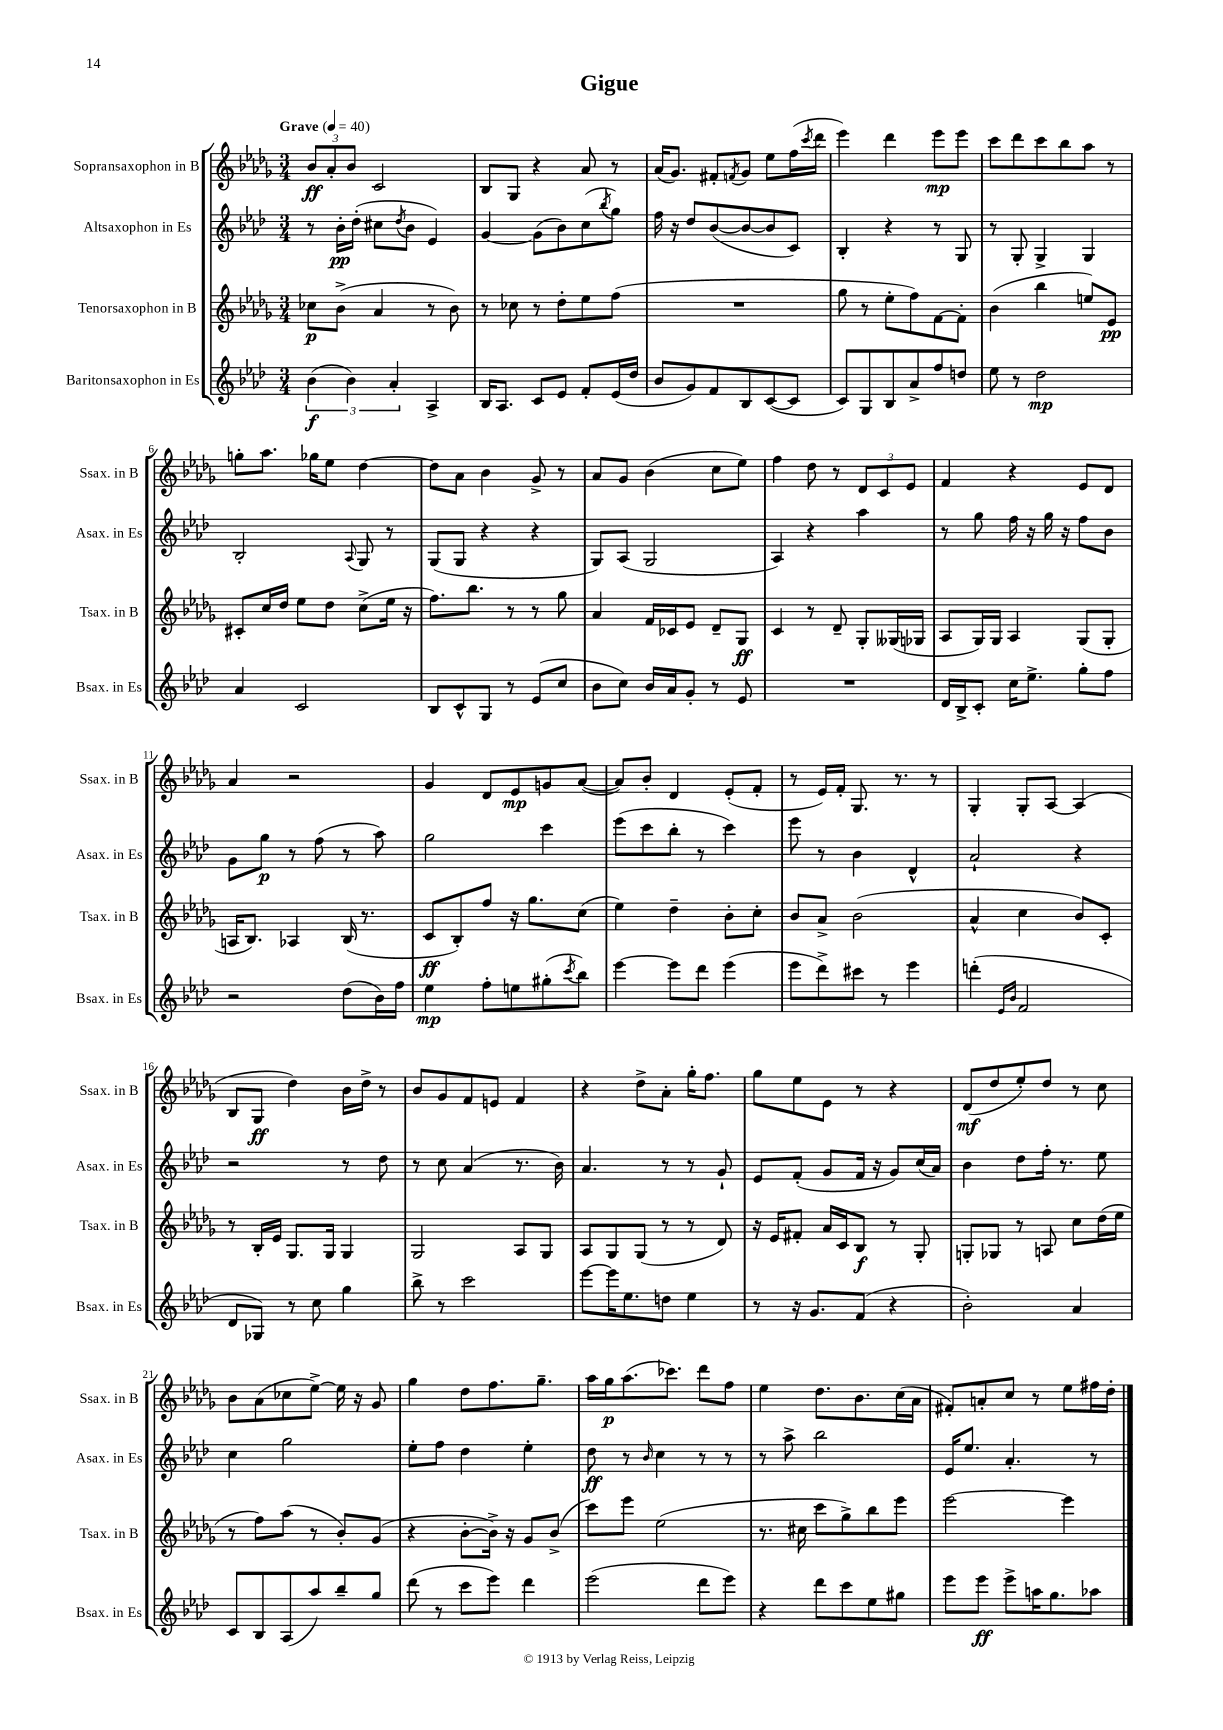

**kern	**kern	**kern	**kern
*staff4	*staff3	*staff2	*staff1
*clefG2	*clefG2	*clefG2	*clefG2
*k[b-e-a-d-]	*k[b-e-a-d-g-]	*k[b-e-a-d-]	*k[b-e-a-d-g-]
*M3/4	*M3/4	*M3/4	*M3/4
*MM40	*MM40	*MM40	*MM40
(6b-\	8cc-\L	8r	12b-/L
.	.	.	12a-'/
.	(8b-^\J	16b-'\LL	.
6b-\)	.	.	12b-/J
.	.	(16dd-'\JJ	.
.	4a-/	8cc#\L	2c/
6a-'/	.	.	.
.	.	8qdd-/	.
.	.	8b-\J	.
4A-^/	8r	4e-/)	.
.	8b-\)	.	.
=	=	=	=
16B-/LK	8r	[4g/	8B-/L
8.A-/J	.	.	.
.	8cc-\	.	8G-/J
8c/L	8r	(8g\]L	4r
8e-/J	8dd-'\L	8b-\)	.
8f'/L	8ee-\	(8cc\	8a-/
.	.	8qbb-/	.
(16e-/L	(8ff\J	8gg\J)	8r
16dd-/JJ	.	.	.
=	=	=	=
8b-/L	2.r	16ff\	(16a-/LK
.	.	16r	8.g-/J)
8g/)	.	8dd-/L	.
8f/	.	([8b-/	8f#'/L
.	.	.	8qf/
8B-/	.	8b-/_	8g-/J
([8c/	.	8b-/]	8ee-\L
8c/]J	.	8c/J)	(16ff\L
.	.	.	8qccc/
.	.	.	16ddd-\JJ
=	=	=	=
8c/L)	8gg-\	4B-'/	4eee-\)
8G/	8r	.	.
8B-/	8ee-'\L	4r	4ddd-\
8a-^/	8ff\)	.	.
8ff/	[8f\	8r	8eee-\L
8dd/J	8f'\]J	8G/	8eee-\J
=	=	=	=
8ee-\	(4b-\	8r	8ccc\L
8r	.	8G'/	8ddd-\
2dd-\	4bb-\	4G^/	8ccc\
.	.	.	8bb-\
.	8ee/L)	4G/	8aa-\J
.	8e-/J	.	8r
=	=	=	=
4a-/	8c#'/L	2B-'/	8gg'\L
.	16cc/L	.	8.aa-\J
.	16dd-/JJ	.	.
2c/	8ee-\L	.	.
.	.	.	16gg-\LK
.	8dd-\J	.	8ee-\J
.	.	8qqA-/	.
.	(8cc^\L	8G/	[4dd-\
.	16ee-\Jk	8r	.
.	16r	.	.
=	=	=	=
8B-/L	8.ff\L)	(8G/L	8dd-\]L
8c^^/	.	8G/J	8a-\J
.	8.bb-\J	.	.
8G/J	.	4r	4b-\
8r	8r	.	.
(8e-/L	8r	4r	8g-^/
8cc/J	8gg-\	.	8r
=	=	=	=
8b-\L	4a-/	8G/L)	8a-/L
8cc\J)	.	(8A-/J	8g-/J
16b-/LL	16f/LL	2G/	(4b-\
16a-/J	16c-/J	.	.
8g'/J	8e-/J	.	.
8r	8d-~/L	.	8cc\L
8e-/	8G-/J	.	8ee-\J)
=	=	=	=
2.r	4c/	4A-/)	4ff\
.	8r	4r	8dd-\
.	8d-~/	.	8r
.	8G-'/L	4aa-\	12d-/L
.	.	.	12c/
.	(16G--/L	.	.
.	.	.	12e-/J
.	16G-/JJ	.	.
=	=	=	=
16d-/LL	8A-/L	8r	4f/
16B-^/J	.	.	.
8c'/J	16G-/L)	8gg\	.
.	16G-/JJ	.	.
16cc\LK	4A-/	16ff\	4r
8.ee-^\J	.	16r	.
.	.	16gg\	.
.	.	16r	.
8gg'\L	(8G-/L	8ff\L	8e-/L
8ff\J	8G-'/J	8b-\J	8d-/J
=	=	=	=
2r	16A/LK	8g\L	4a-/
.	8.B-/J)	.	.
.	.	8gg\J	.
.	4A-/	8r	2r
.	.	(8ff\	.
(8dd-\L	(16B-/	8r	.
.	8.r	.	.
16b-\L)	.	8aa-\)	.
16ff\JJ	.	.	.
=	=	=	=
4ee-\	8c/L	2gg\	4g-/
.	8B-'/)	.	.
8ff'\L	8ff/J	.	8d-/L
8ee\	16r	.	8e-/
.	8.gg-\L	.	.
(8gg#'\	.	4ccc\	8g/
8qccc/	.	.	.
8bb-\J)	(8cc\J	.	([8a-/J
=	=	=	=
[4eee-\	4ee-\)	(8eee-\L	8a-/]L)
.	.	8ccc\	8b-'/J
8eee-\]L	4dd-~\	8bb-'\J	4d-/
8ddd-\J	.	8r	.
(4eee-\	8b-'\L	4ccc\)	(8e-'/L
.	8cc'\J	.	8f'/J
=	=	=	=
8eee-\L	8b-/L	8eee-\	8r
8ddd-^\)	8a-^/J	8r	16e-/LL)
.	.	.	16f'/JJ
8ccc#\J	(2b-\	4b-\	8.G-/
8r	.	.	.
.	.	.	8.r
4eee-\	.	4d-^^/	.
.	.	.	8r
=	=	=	=
(4ddd'\	4a-^^/	2a-`/	4G-'/
16qqe-/LL	.	.	.
16qqb-/JJ	.	.	.
2f/	4cc\	.	8G-'/L
.	.	.	[8A-/J
.	8b-/L)	4r	(4A-/]
.	8c'/J	.	.
=	=	=	=
8d-/L	8r	2r	8B-/L
8G-/J)	16B-'/LL	.	8G-/J
.	16e-/JJ	.	.
8r	8.G-/L	.	4dd-\)
8cc\	.	.	.
.	16G-/Jk	.	.
4gg\	4G-/	8r	16b-\LL
.	.	.	16dd-^\JJ
.	.	8dd-\	8r
=	=	=	=
8bb-^\	2G-/	8r	8b-/L
8r	.	8cc\	8g-/
2ccc\	.	(4a-/	8f/
.	.	.	8e/J
.	8A-/L	8.r	4f/
.	8G-/J	.	.
.	.	16b-\)	.
=	=	=	=
[8eee-\L	8A-/L	4.a-/	4r
16eee-\]K	8G-/	.	.
8.ee-\	.	.	.
.	(8G-/J	.	8dd-^\L
8dd\J	8r	8r	8a-'\J
4ee-\	8r	8r	16gg-'\LK
.	.	.	8.ff\J
.	8d-/)	8g`/	.
=	=	=	=
8r	16r	8e-/L	8gg-\L
.	16e-/LK	.	.
16r	8f#'/J	(8f'/J	8ee-\
8.g/L	.	.	.
.	16a-/LL	8g/L	8e-\J
.	16c/J	.	.
(8f/J	8B-/J	16f/Jk	8r
.	.	16r	.
4r	8r	8g/L)	4r
.	8G-'/	(16cc/L	.
.	.	16a-/JJ)	.
=	=	=	=
2b-'\)	8G'/L	4b-\	(8d-/L
.	8G-/J	.	8dd-/
.	8r	8dd-\L	8ee-'/)
.	8A/	16ff'\Jk	8dd-/J
.	.	8.r	.
4a-/	8cc\L	.	8r
.	(16dd-\L	8ee-\	8cc\
.	16ee-\JJ	.	.
=	=	=	=
8c/L	8r	4cc\	8b-\L
8B-/	8ff\L)	.	(8a-\
(8A-/	(8aa-\J	2gg\	8cc-\
8aa-/)	8r	.	[8ee-^\J)
8bb-~/	8b-'/L)	.	16ee-\]
.	.	.	16r
8gg/J	(8g-/J	.	8g-/
=	=	=	=
(8ddd-\	4r	8ee-'\L	4gg-\
8r	.	8ff\J	.
8ccc\L	[8b-'\L	4dd-\	8dd-\L
8eee-\J)	16b-^\]Jk)	.	8.ff\
.	16r	.	.
4ddd-\	8g-/L	4ee-'\	.
.	.	.	8.gg-~\J
.	(8b-^/J	.	.
=	=	=	=
(2eee-\	8ccc\L)	8dd-\	16aa-\LL
.	.	.	16gg-\J
.	8eee-\J	8r	(8.aa-\
.	.	16qqb-/	.
.	(2ee-\	4cc\	.
.	.	.	8.ccc-\J)
8ddd-\L	.	8r	8ddd-\L
8eee-\J)	.	8r	8ff\J
=	=	=	=
4r	8.r	8r	4ee-\
.	.	8aa-^\	.
.	16cc#\	.	.
8ddd-\L	8ccc\L	2bb-\	8.dd-\L
8ccc\	8gg-^\)	.	.
.	.	.	8.b-\
8ee-\	8bb-\	.	.
8gg#\J	8eee-\J	.	(16cc\L
.	.	.	16a-\JJ
=	=	=	=
8eee-\L	[2eee-\	16e-/LK	8f#'/L)
.	.	8.ee-/J	.
8eee-\J	.	.	8a'/
8eee-^\L	.	4.a-'/	8cc/J
16aa\K	.	.	8r
8.gg\	.	.	.
.	4eee-\]	.	8ee-\L
8aa-\J	.	8r	16ff#\L
.	.	.	16dd-'\JJ
==	==	==	==
*-	*-	*-	*-
